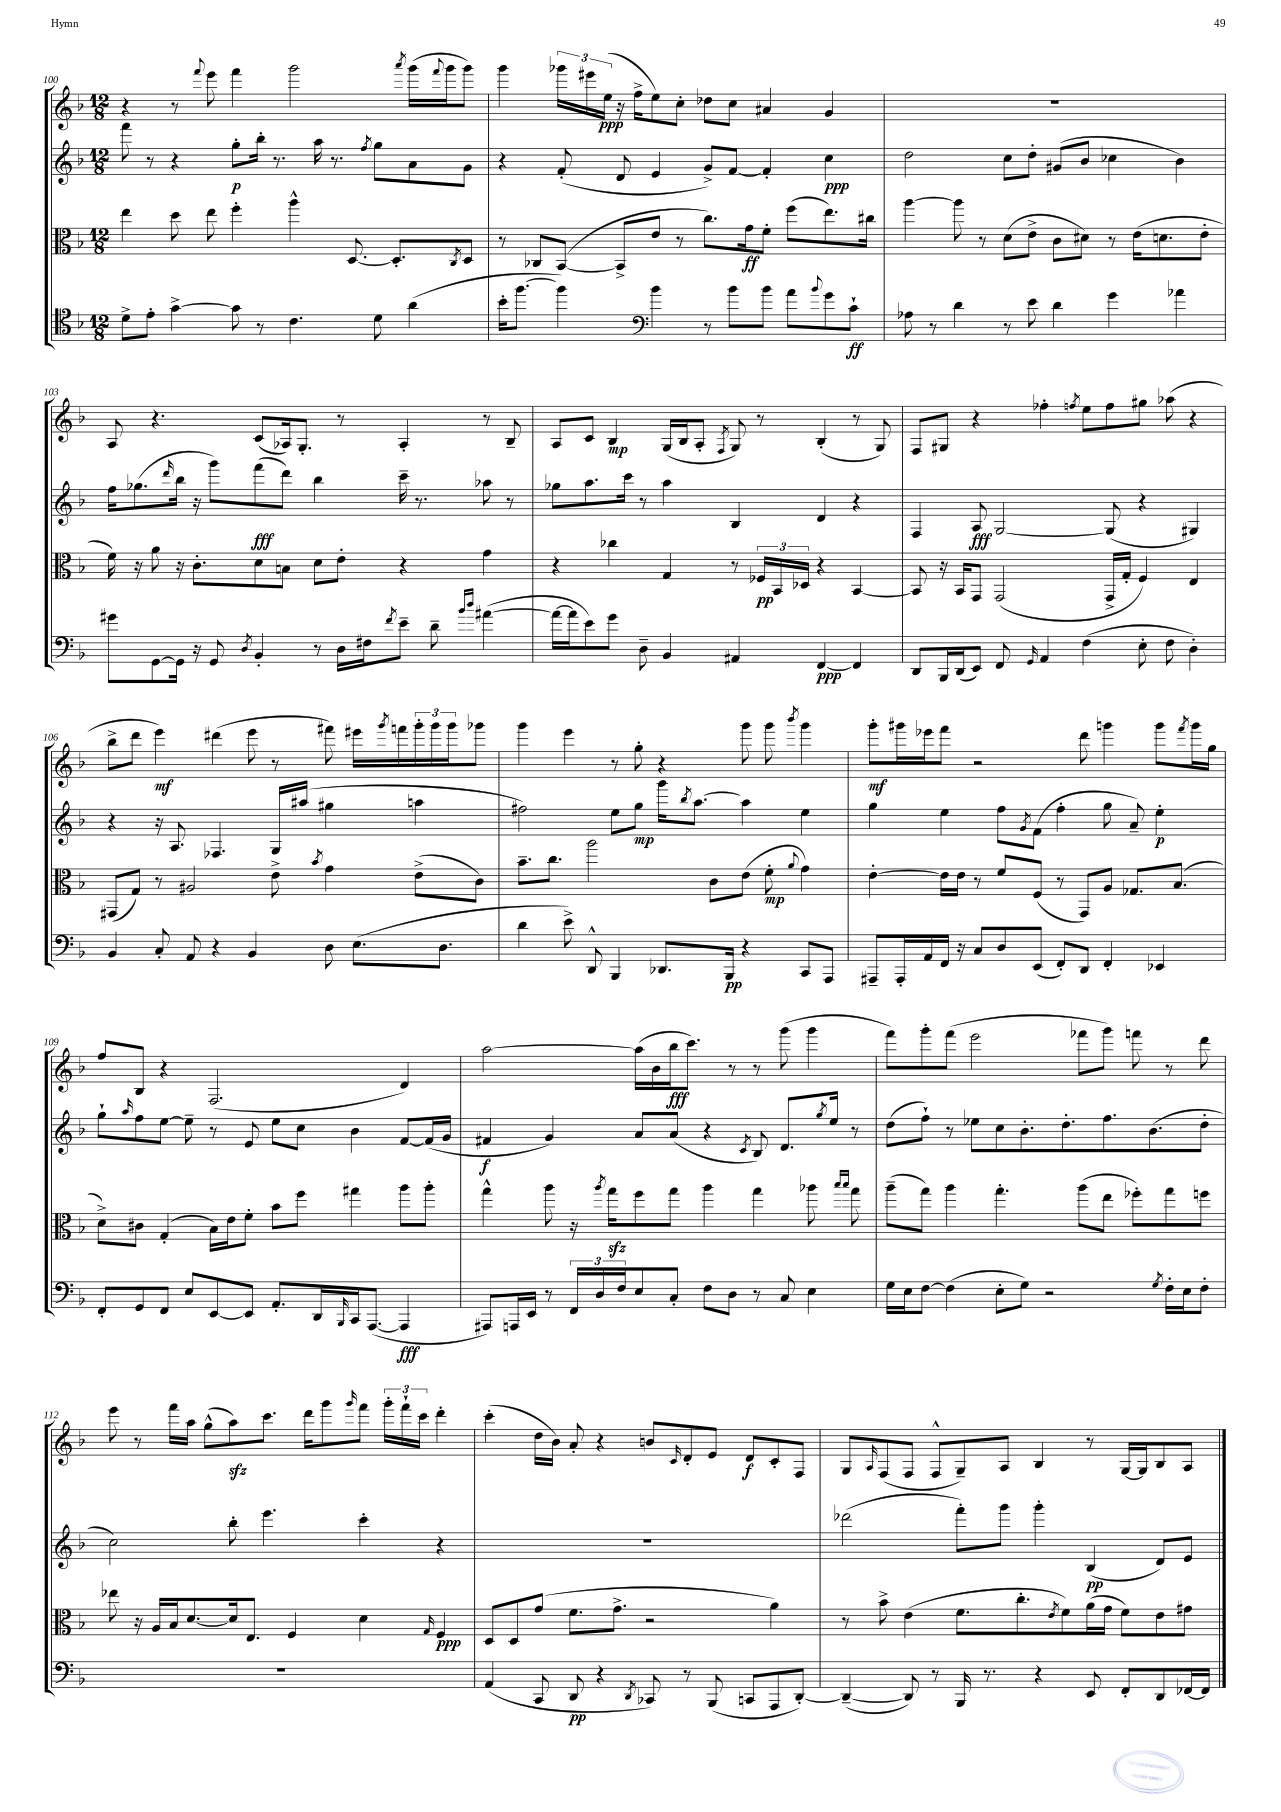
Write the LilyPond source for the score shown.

<<
\new StaffGroup <<
\new Staff = "s0" {
    \clef treble \key f \major \numericTimeSignature \time 12/8
    r4 r8 \appoggiatura { f'''8 } e'''8 f'''4 g'''2 \acciaccatura { a'''8 } g'''16( \appoggiatura { f'''8 } g'''16 g'''8) |
    g'''4 \tuplet 3/2 { ges'''16 eis'''16 e''16\ppp( } r16 f''16-> e''8) c''8-. des''8 c''8 ais'4 g'4 |
    R1. |
    a8 r4. c'8( aes16) g8.-. r8 aes4-. r8 bes8-- |
    a8 c'8 bes4\mp g16( bes16 a8-. \acciaccatura { f8 } g8) r8 bes4-.( r8 g8) |
    f8 gis8 r4 fes''4-. \acciaccatura { f''8 } e''8 f''8 gis''8 aes''8( r4 |
    bes''8-> d'''8 e'''4\mf) dis'''4( e'''8 r8 fis'''8) eis'''16 \acciaccatura { g'''8 } f'''16 \tuplet 3/2 { g'''16-. g'''16 g'''16 } ges'''8 |
    g'''4 e'''4 r8 g''8-. r4 g'''8 g'''8 \acciaccatura { bes'''8 } g'''4 |
    g'''8-.\mf gis'''16 ees'''16 f'''8 r2 d'''8 g'''4 g'''8 \acciaccatura { f'''8 } g'''16 g''16 |
    f''8 bes8 r4 f2.( d'4) |
    a''2~ a''16( bes'16 bes''16\fff c'''8.) r8 r8 g'''8( g'''4 |
    f'''8) g'''8-. f'''8( e'''2 fes'''8 g'''8) f'''8 r8 d'''8 |
    e'''8 r8 f'''16 a''16 g''8-^( a''8\sfz) c'''8. d'''16 g'''8 \grace { g'''16 } f'''8 \tuplet 3/2 { g'''16-. f'''16-! c'''16 } d'''4-. |
    c'''4-.( d''16 bes'16) a'8-. r4 b'8 \grace { c'16 } d'8-. e'8 d'8\f c'8-. f8 |
    g8 \grace { a16 } f8( f8 f8-^ g8--) a8 bes4 r8 g16~ g16 bes8 a8 \bar "|." |
}
\new Staff = "s1" {
    \clef treble \key f \major \numericTimeSignature \time 12/8
    f'''8 r8 r4 g''8-.\p bes''16-. r8. a''16 r8. \acciaccatura { f''8 } g''8 a'8 g'8 |
    r4 f'8-.( d'8 e'4 g'8->) f'8~ f'4-. c''4\ppp |
    d''2 c''8 d''8-. gis'8( bes'8 ces''4 bes'4) |
    f''16 ges''8.( \grace { d'''16 } bes''16 r16 g'''8) f'''8\fff( d'''8) bes''4 c'''16-- r8. aes''8 r8 |
    ges''8 a''8. c'''16 r8 a''4 bes4 d'4 r4 |
    f4 a8\fff g2~ g8( r4 gis4) |
    r4 r16 a8. fes4. g16 ais''16( gis''4 a''4 |
    fis''2) e''8 g''8\mp g'''16 \acciaccatura { bes''8 } a''8.~ a''4 e''4 |
    g''4 e''4 f''8 \acciaccatura { g'8 } f'8( f''4-. g''8 a'8--) e''4-.\p |
    g''8-! \grace { a''16 } f''8 e''8~ e''8-- r8 e'8 e''8 c''8 bes'4 f'8~ f'16( g'16 |
    fis'4\f g'4) a'8 a'8( r4 \acciaccatura { c'8 } bes8) d'8. \acciaccatura { g''8 } e''16 r8 |
    d''8( f''8-!) r8 ees''8 c''8 bes'8.-. d''8.-. f''8. bes'8.( d''8-. |
    c''2) bes''8-. e'''4. c'''4-. r4 |
    R1. |
    des'''2( f'''8-.) g'''8 g'''4-. bes4\pp( d'8) e'8 \bar "|." |
}
\new Staff = "s2" {
    \clef alto \key f \major \numericTimeSignature \time 12/8
    e''4 d''8 e''8 f''4-. a''4-^ d8.~ d8.-. \acciaccatura { c8 } d8 |
    r8 ces8 bes,8~( bes,8-> e'8 r8 c''8.) g'16\ff f'8-. f''8( e''8.) cis''16 |
    a''4~ a''8 r8 d'8( e'8-> c'8 dis'8) r8 e'16( d'8. e'8-. |
    f'16) r16 a'8 r16 c'8.-. d'8 b8 d'8 e'8-. r4 g'4 |
    r4 ces''4 g4 r8 \tuplet 3/2 { fes16\pp bes,16 des16 } r4 bes,4~ |
    bes,8 r16 bes,16 g,8 g,2( g,16-> g16-. f4) e4 |
    gis,8( g8) r8 ais2 e'8-> \acciaccatura { bes'8 } g'4 e'8->( c'8) |
    bes'8.-- c''8. a''2 c'8 e'8( f'8-.\mp \appoggiatura { a'8 } g'4) |
    e'4~-. e'16 e'16 r8 f'8 f8( r8 g,8) a8 ges8. bes8.( |
    d'8->) cis'8 g4-.( bes16) e'16 f'8-. bes'8 f''8 gis''4 a''8 a''8-. |
    g''4-^ a''8 r16 \acciaccatura { a''8 } g''16\sfz f''8 g''8 a''4 g''4 aes''8 \grace { bes''16 bes''16 } g''8 |
    a''8--( g''8) a''4 g''4.-. a''8( e''8 fes''8-.) g''8 f''8 |
    ees''8 r16 a16 bes16 d'8.~ d'16 e8. f4 d'4 \grace { g16 } f4\ppp |
    d8 d8 g'8( f'8. g'8.-> r2 a'4) |
    r8 bes'8-> e'4( f'8. c''8.-. \acciaccatura { e'8 } f'8) a'16( g'16 f'8) e'8 gis'8 \bar "|." |
}
\new Staff = "s3" {
    \clef tenor \key f \major \numericTimeSignature \time 12/8
    d'8-> e'8-. g'4~-> g'8 r8 c'4. d'8 a'4( |
    bes'16-. f''8.~ f''4) \clef bass bes'4 r8 bes'8 bes'8 a'8 \appoggiatura { bes'8 } g'8 c'8-!\ff |
    aes8 r8 d'4 r8 e'8 d'4 g'4 aes'4 |
    gis'8 g,8~ g,16 r16 g,8 \acciaccatura { d8 } bes,4-. r8 d16 fis16 \acciaccatura { f'8 } e'8-- d'8-- \grace { bes'16 d''16 } ais'4~( |
    ais'16~ ais'16 e'8) g'8 d8-- bes,4 ais,4 f,4~\ppp f,4 |
    d,8 bes,,16 d,16( e,8) f,8 \grace { g,16 } a,4 f4( e8-. f8 d4-.) |
    bes,4 c8-. a,8 r4 bes,4 d8 e8.( d8. |
    d'4 e'8->) d,8-^ bes,,4 des,8. bes,,16\pp r4 c,8 a,,8 |
    ais,,8-- ais,,16-. a,16 f,16 r16 c8 d8 e,8( f,8-.) d,8 f,4-. ees,4 |
    f,8-. g,8 f,8 e8 e,8~ e,8 a,8.-. d,16 \grace { bes,,16 } c,16 a,,8.~( a,,4\fff |
    ais,,8) a,,16 e,16 r8 \tuplet 3/2 { f,16 d16 f16 } e8 c8-. f8 d8 r8 c8 e4 |
    g16 e16 f8~ f4( e8-. g8) r2 \acciaccatura { g8 } f16-. e16 f8-. |
    R1. |
    a,4( c,8 d,8\pp r4 \acciaccatura { d,8 } ces,8) r8 bes,,8( c,8 a,,8 d,8~-.) |
    d,4~--( d,8) r8 bes,,16 r8. r4 e,8 f,8-. d,8 fes,16~ fes,16 \bar "|." |
}
>>
>>
\layout { \context { \Score currentBarNumber = #100 } }
